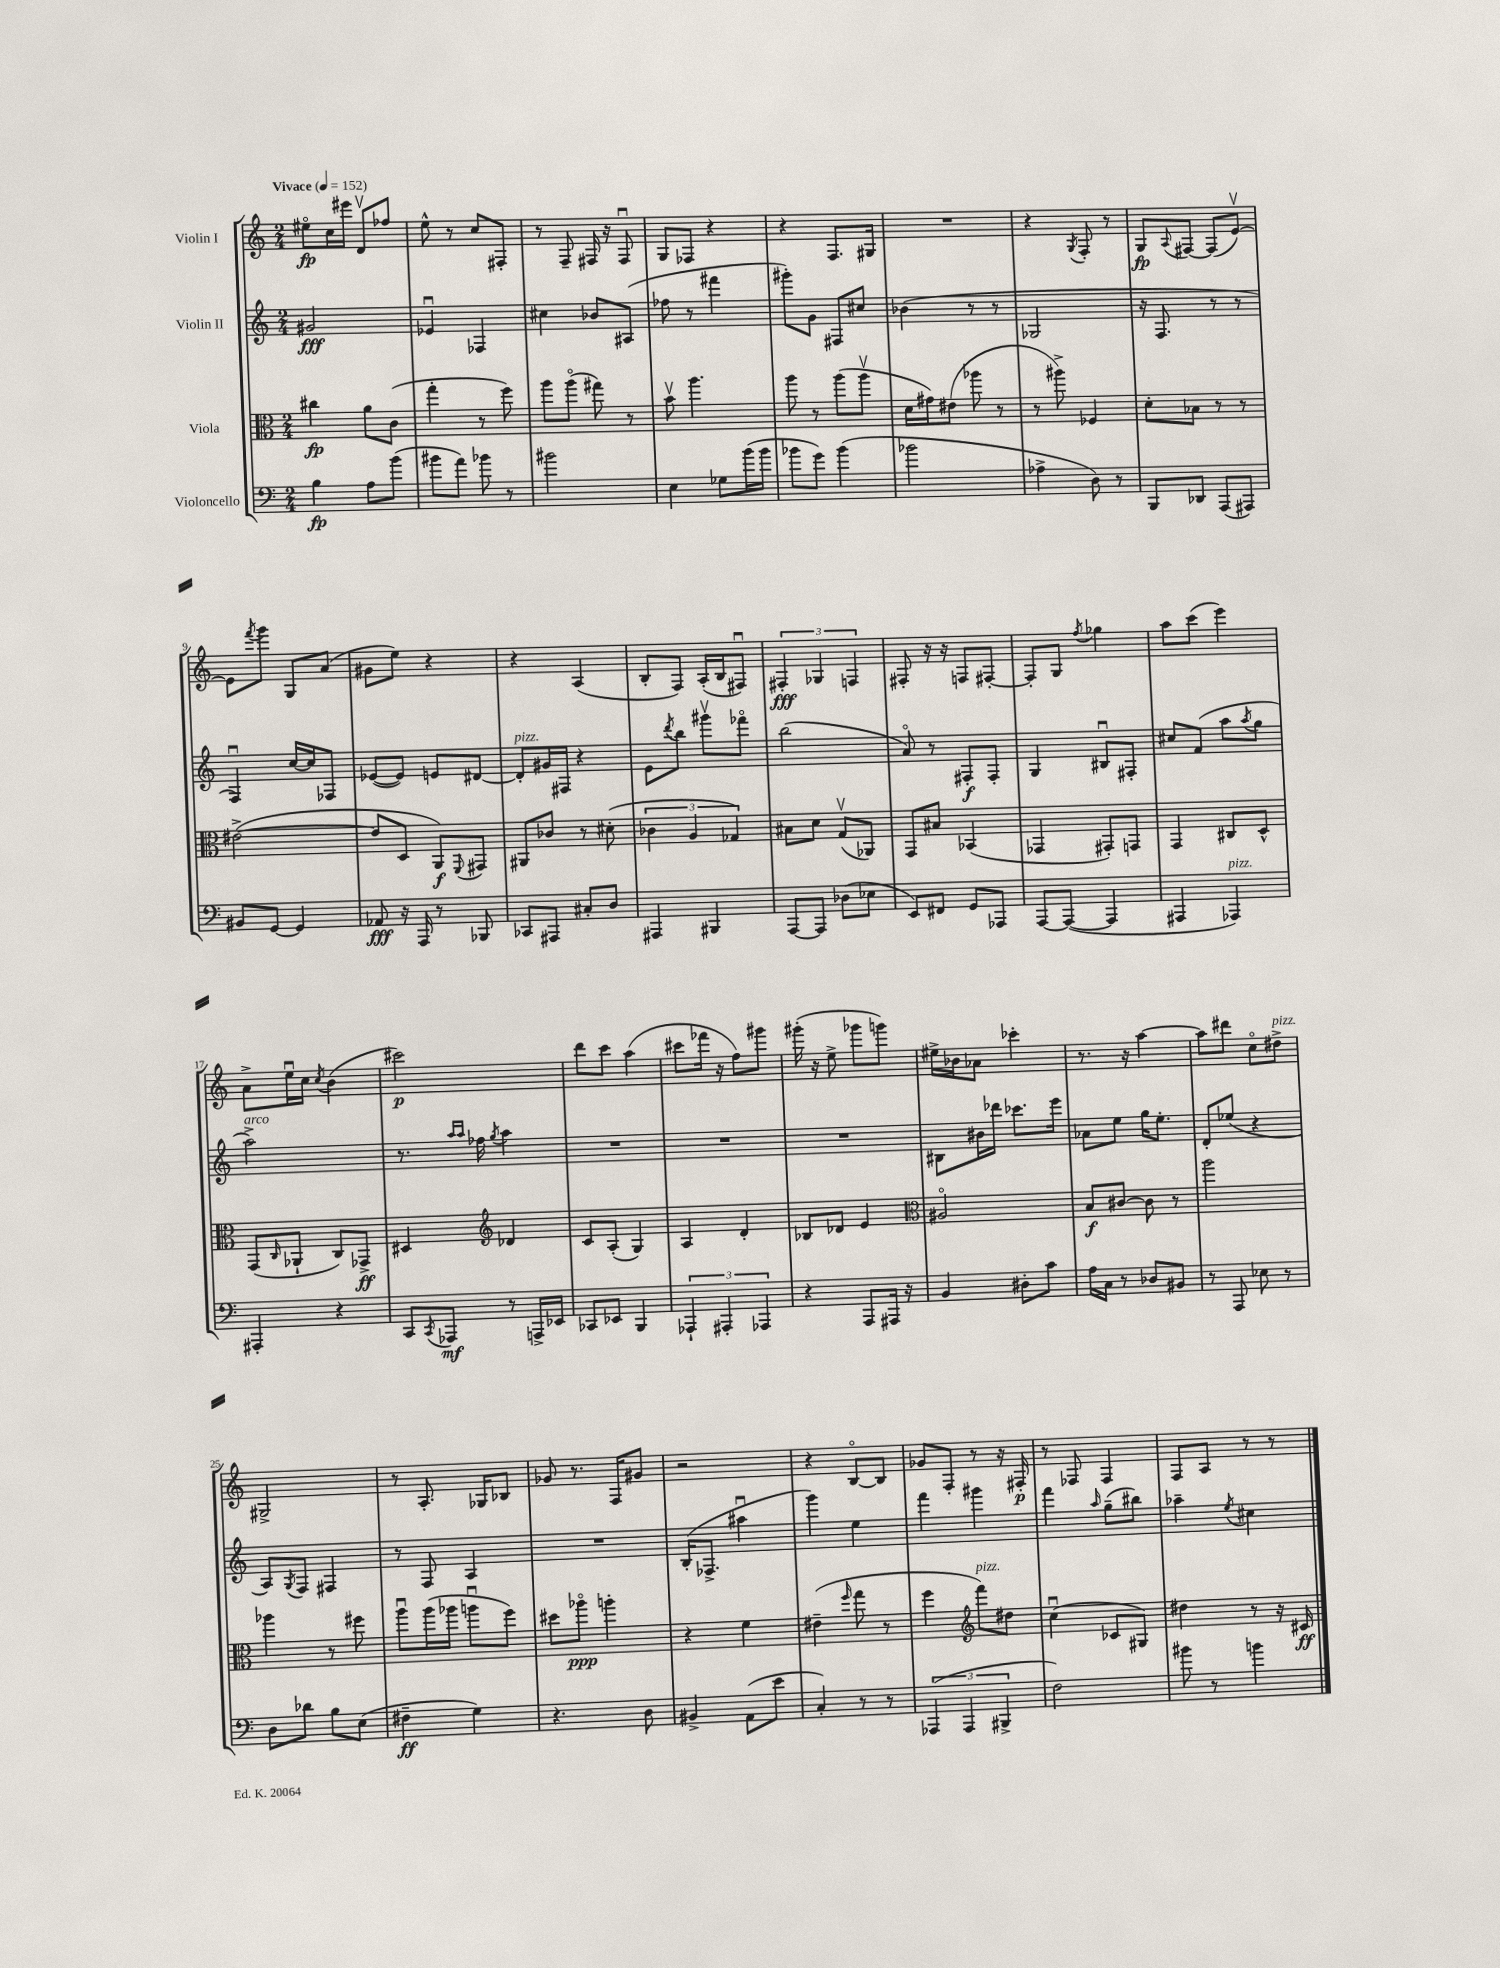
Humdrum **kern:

**kern	**dynam	**kern	**dynam	**kern	**dynam	**kern	**dynam
*part4	*part4	*part3	*part3	*part2	*part2	*part1	*part1
*staff4	*staff4	*staff3	*staff3	*staff2	*staff2	*staff1	*staff1
*I"Violoncello	*	*I"Viola	*	*I"Violin II	*	*I"Violin I	*
*clefF4	*	*clefC3	*	*clefG2	*	*clefG2	*
*k[]	*	*k[]	*	*k[]	*	*k[]	*
*M2/4	*	*M2/4	*	*M2/4	*	*M2/4	*
*MM152	*	*MM152	*	*MM152	*	*MM152	*
=1	=1	=1	=1	=1	=1	=1	=1
!	!	!	!	!	!	!LO:TX:a:B:t=Vivace	!
4B\	fp	4cc#X\	fp	2g#X/	fff	8ee#X\L	fp
.	.	.	.	.	.	16cc\L	.
.	.	.	.	.	.	16eee#X\JJ	.
8A\L	.	8a\L	.	.	.	8dv/L	.
(8b\J	.	(8c\J	.	.	.	8ff-X/J	.
=2	=2	=2	=2	=2	=2	=2	=2
8b#X\L	.	4gg'\	.	4e-Xu/	.	8ee^^\	.
8a\J)	.	.	.	.	.	8r	.
8b-X\	.	8r	.	4F-X/	.	8cc/L	.
8r	.	8ff\)	.	.	.	8F#X'/J	.
=3	=3	=3	=3	=3	=3	=3	=3
2b#X\	.	8aa\L	.	4cc#X\	.	8r	.
.	.	(8aa\J	.	.	.	8F~/	.
.	.	8gg#X\)	.	8b-X/L	.	16F#X/	.
.	.	.	.	.	.	16r	.
.	.	8r	.	(8A#X/J	.	8F#u/	.
=4	=4	=4	=4	=4	=4	=4	=4
4E\	.	8bv\	.	8ff-X\	.	8G/L	.
.	.	4.aa\	.	8r	.	8F-X/J	.
8G-X\L	.	.	.	4fff#X\	.	4r	.
(16b\L	.	.	.	.	.	.	.
16b\JJ	.	.	.	.	.	.	.
=5	=5	=5	=5	=5	=5	=5	=5
8b-X\L	.	8aa\	.	8ggg#X'\L)	.	4r	.
8g\J)	.	8r	.	8g\J	.	.	.
(4b-\	.	(8aa\L	.	8F#X/L	.	8.F/L	.
.	.	8aav\J	.	8cc#X/J	.	.	.
.	.	.	.	.	.	16G#X/Jk	.
=6	=6	=6	=6	=6	=6	=6	=6
2b-X\	.	16d\LL	.	(4b-X\	.	2r	.
.	.	16g#X\J)	.	.	.	.	.
.	.	(8e#X\J	.	.	.	.	.
.	.	8aa-X\	.	8r	.	.	.
.	.	8r	.	8r	.	.	.
=7	=7	=7	=7	=7	=7	=7	=7
4A-X^\	.	8r	.	2G-X/	.	4r	.
.	.	8aa#X^\)	.	.	.	.	.
.	.	.	.	.	.	8qG/	.
8D\)	.	4F-X/	.	.	.	8F'/	.
8r	.	.	.	.	.	8r	.
=8	=8	=8	=8	=8	=8	=8	=8
8BBB/L	.	8d'\L	.	16r	.	8G/L	fp
.	.	.	.	8.F/	.	.	.
.	.	.	.	.	.	8qqA/	.
8DD-X/J	.	8B-X\J	.	.	.	[8F#X/J	.
(8AAA/L	.	8r	.	8r	.	(8F#/L]	.
8AAA#X/J)	.	8r	.	8r	.	[8ev/J)	.
!!LO:LB:g=z
=9	=9	=9	=9	=9	=9	=9	=9
8BB#X/L	.	([2e#X^\	.	4Fu/)	.	8e\L]	.
.	.	.	.	.	.	8qfff/	.
[8GG/J	.	.	.	.	.	8ggg\J	.
4GG/]	.	.	.	[16cc/LL	.	8G/L	.
.	.	.	.	16cc/J]	.	.	.
.	.	.	.	8F-X/J	.	(8a/J	.
=10	=10	=10	=10	=10	=10	=10	=10
8AA-X/	fff	8e#/L]	.	([8e-X/L	.	8g#X\L	.
16r	.	8D/J	.	8e-/J])	.	8ee\J)	.
16AAA/	.	.	.	.	.	.	.
8r	.	8AA/L)	f	8en/L	.	4r	.
.	.	8qqFF/	.	.	.	.	.
8BBB-X/	.	8GG#X/J	.	[8d#X/J	.	.	.
=11	=11	=11	=11	=11	=11	=11	=11
!	!	!	!	!LO:TX:a:i:t=pizz.	!	!	!
8CC-X/L	.	8AA#X/L	.	8d#'/L]	.	4r	.
8AAA#X/J	.	8c-X/J	.	16g#X/L	.	.	.
.	.	.	.	16F#X/JJ	.	.	.
8C#X'/L	.	8r	.	4r	.	(4A/	.
8D/J	.	(8d#X'\	.	.	.	.	.
=12	=12	=12	=12	=12	=12	=12	=12
4AAA#X/	.	6c-X\	.	8e\L	.	8B'/L	.
.	.	.	.	8qddd/	.	.	.
.	.	.	.	8bb\J	.	8F/J)	.
.	.	6A/	.	.	.	.	.
4BBB#X/	.	.	.	8ggg#Xv\L	.	(16A'/LL	.
.	.	.	.	.	.	16B/J	.
.	.	6G-X/)	.	.	.	.	.
.	.	.	.	8fff-X\J	.	8F#Xu/J)	.
=13	=13	=13	=13	=13	=13	=13	=13
[8AAA/L	.	8B#X\L	.	(2bb\	.	6F#X'/	fff
8AAA/J]	.	8d\J	.	.	.	.	.
.	.	.	.	.	.	6G-X/	.
(8D-X\L	.	(8Gv/L	.	.	.	.	.
.	.	.	.	.	.	6Fn/	.
8E-X\J	.	8AA-X/J)	.	.	.	.	.
=14	=14	=14	=14	=14	=14	=14	=14
8EE/L)	.	8GG/L	.	8a/)	.	8F#X'/	.
8FF#X/J	.	8B#X/J	.	8r	.	16r	.
.	.	.	.	.	.	16r	.
8GG/L	.	(4BB-X/	.	8F#X'/L	f	8Fn/L	.
8AAA-X/J	.	.	.	8F#'/J	.	[8F#X'/J	.
=15	=15	=15	=15	=15	=15	=15	=15
[8AAA/L	.	4GG-X/	.	4G/	.	8F#'/L]	.
(8AAA/J_	.	.	.	.	.	8G/J	.
.	.	.	.	.	.	8qff/	.
4AAA/]	.	8GG#X'/L)	.	8B#Xu/L	.	4gg-X\	.
.	.	8GGn/J	.	8F#X'/J	.	.	.
=16	=16	=16	=16	=16	=16	=16	=16
4AAA#X/	.	4GG/	.	8cc#X/L	.	8aa\L	.
.	.	.	.	(8f/J	.	(8ccc\J	.
!LO:TX:a:i:t=pizz.	!	!	!	!	!	!	!
4AAA-X/)	.	8C#X/L	.	8aa\L	.	4eee\)	.
.	.	.	.	8qaa/	.	.	.
.	.	8D^^/J	.	8gg\J	.	.	.
!!LO:LB:g=z
=17	=17	=17	=17	=17	=17	=17	=17
!	!	!	!	!LO:TX:a:i:t=arco	!	!	!
4AAA#X'/	.	(8GG/L	.	2aa^\)	.	8a^\L	.
.	.	16qqC/	.	.	.	.	.
.	.	8AA-X`/J	.	.	.	16eeu\L	.
.	.	.	.	.	.	16cc\JJ	.
.	.	.	.	.	.	8qcc/	.
4r	.	8C/L)	.	.	.	(4b\	.
.	.	8GG-X^/J	ff	.	.	.	.
=18	=18	=18	=18	=18	=18	=18	=18
8CC/L	.	4D#X/	.	8.r	.	2ccc#X\)	p
8qCC/	.	.	.	.	.	.	.
8AAA-X/J	mf	.	.	.	.	.	.
.	.	.	.	16qqaa/LL	.	.	.
.	.	.	.	16qqaa/JJ	.	.	.
.	.	.	.	16ff-X\	.	.	.
*	*	*clefG2	*	*	*	*	*
.	.	.	.	8qgg/	.	.	.
8r	.	4d-X/	.	4aa\	.	.	.
16AAAn^/LL	.	.	.	.	.	.	.
16EE-X/JJ	.	.	.	.	.	.	.
=19	=19	=19	=19	=19	=19	=19	=19
8CC-X/L	.	8c/L	.	2r	.	8ddd\L	.
8EE-X/J	.	(8A'/J	.	.	.	8ccc\J	.
4BBB/	.	4G/)	.	.	.	(4aa\	.
=20	=20	=20	=20	=20	=20	=20	=20
6AAA-X`/	.	4A/	.	2r	.	8ccc#X\L	.
.	.	.	.	.	.	16fff-X\Jk	.
6AAA#X'/	.	.	.	.	.	.	.
.	.	.	.	.	.	16r	.
.	.	4d'/	.	.	.	8ff\L)	.
6AAA-X/	.	.	.	.	.	.	.
.	.	.	.	.	.	8ggg#X\J	.
=21	=21	=21	=21	=21	=21	=21	=21
4r	.	8B-X/L	.	2r	.	(16ggg#X'\	.
.	.	.	.	.	.	16r	.
.	.	8d-X/J	.	.	.	8ee^\	.
8AAA/L	.	4e/	.	.	.	8ggg-X\L	.
16AAA#X/Jk	.	.	.	.	.	8gggn\J)	.
16r	.	.	.	.	.	.	.
=22	=22	=22	=22	=22	=22	=22	=22
*	*	*clefC3	*	*	*	*	*
4BB/	.	2A#X/	.	8B#X\L	.	16ee#X^\LL	.
.	.	.	.	.	.	16b-X\J	.
.	.	.	.	16b#X\L	.	8a-X\J	.
.	.	.	.	16ddd-X\JJ	.	.	.
8D#X'\L	.	.	.	8.ccc-X\L	.	4ccc-X'\	.
8c\J	.	.	.	.	.	.	.
.	.	.	.	16eee\Jk	.	.	.
=23	=23	=23	=23	=23	=23	=23	=23
16A\LL	.	8B/L	f	8a-X\L	.	8.r	.
16C\JJ	.	.	.	.	.	.	.
8r	.	[8c#X/J	.	8ee\J	.	.	.
.	.	.	.	.	.	16r	.
8D-X/L	.	8c#\]	.	16gg\KL	.	[4aa\	.
.	.	.	.	8.ee'\J	.	.	.
8BB#X/J	.	8r	.	.	.	.	.
=24	=24	=24	=24	=24	=24	=24	=24
8r	.	2aa\	.	8d'/L	.	8aa\L]	.
8AAA/	.	.	.	(8ee-X/J	.	8ddd#X\J	.
8E-X\	.	.	.	4r	.	8cc\L	.
!	!	!	!	!	!	!LO:TX:a:i:t=pizz.	!
8r	.	.	.	.	.	8dd#X^\J	.
!!LO:LB:g=z
=25	=25	=25	=25	=25	=25	=25	=25
8D\L	.	4aa-X\	.	8A/L)	.	2G#X^/	.
.	.	.	.	8qG/	.	.	.
8d-X\J	.	.	.	8F/J	.	.	.
8B\L	.	8r	.	4F#X/	.	.	.
(8E\J	.	8ff#X\	.	.	.	.	.
=26	=26	=26	=26	=26	=26	=26	=26
4F#X~\	ff	8aau\L	.	8r	.	8r	.
.	.	(16aa\L	.	8F/	.	8.A'/	.
.	.	16aa-X\JJ	.	.	.	.	.
4G\)	.	8aanu\L	.	4A/	.	.	.
.	.	.	.	.	.	16G-X/KL	.
.	.	8ff\J)	.	.	.	8B-X/J	.
=27	=27	=27	=27	=27	=27	=27	=27
4.r	.	8dd#X\L	.	2r	.	8g-X/	.
.	.	8aa-X\J	ppp	.	.	8.r	.
.	.	4aan'\	.	.	.	.	.
.	.	.	.	.	.	16F/KL	.
8D\	.	.	.	.	.	8g#X/J	.
=28	=28	=28	=28	=28	=28	=28	=28
4BB#X^/	.	4r	.	(16B'/KL	.	2r	.
.	.	.	.	8.F-X^/J	.	.	.
(8AA\L	.	4f\	.	4aa#Xu\	.	.	.
8e\J	.	.	.	.	.	.	.
=29	=29	=29	=29	=29	=29	=29	=29
4C'/)	.	(4e#X~\	.	4ggg\)	.	4r	.
.	.	16qqff/	.	.	.	.	.
8r	.	8gg\	.	4ee\	.	[8B/L	.
8r	.	8r	.	.	.	8B/J]	.
=30	=30	=30	=30	=30	=30	=30	=30
(6AAA-X/	.	4ff\	.	4fff\	.	8g-X/L	.
.	.	.	.	.	.	8F'/J	.
6AAA-/	.	.	.	.	.	.	.
*	*	*clefG2	*	*	*	*	*
!	!	!LO:TX:a:i:t=pizz.	!	!	!	!	!
.	.	8fff\L)	.	4ggg#X\	.	8r	.
6BBB#X^/	.	.	.	.	.	.	.
.	.	8dd#X\J	.	.	.	16r	.
.	.	.	.	.	.	16F#X'/	p
=31	=31	=31	=31	=31	=31	=31	=31
2F\)	.	(4ccu\	.	4fff\	.	8r	.
.	.	.	.	.	.	8F-X/	.
.	.	.	.	16qqaa/	.	.	.
.	.	8c-X/L	.	(8gg~\L	.	4F-/	.
.	.	8G#X/J)	.	8bb#X\J)	.	.	.
=32	=32	=32	=32	=32	=32	=32	=32
8b#X\	.	4dd#X\	.	4aa-X~\	.	8F/L	.
8r	.	.	.	.	.	8A/J	.
.	.	.	.	8qee/	.	.	.
4bn\	.	8r	.	4cc#X\	.	8r	.
.	.	16r	.	.	.	8r	.
.	.	16c#X/	ff	.	.	.	.
==	==	==	==	==	==	==	==
*-	*-	*-	*-	*-	*-	*-	*-
